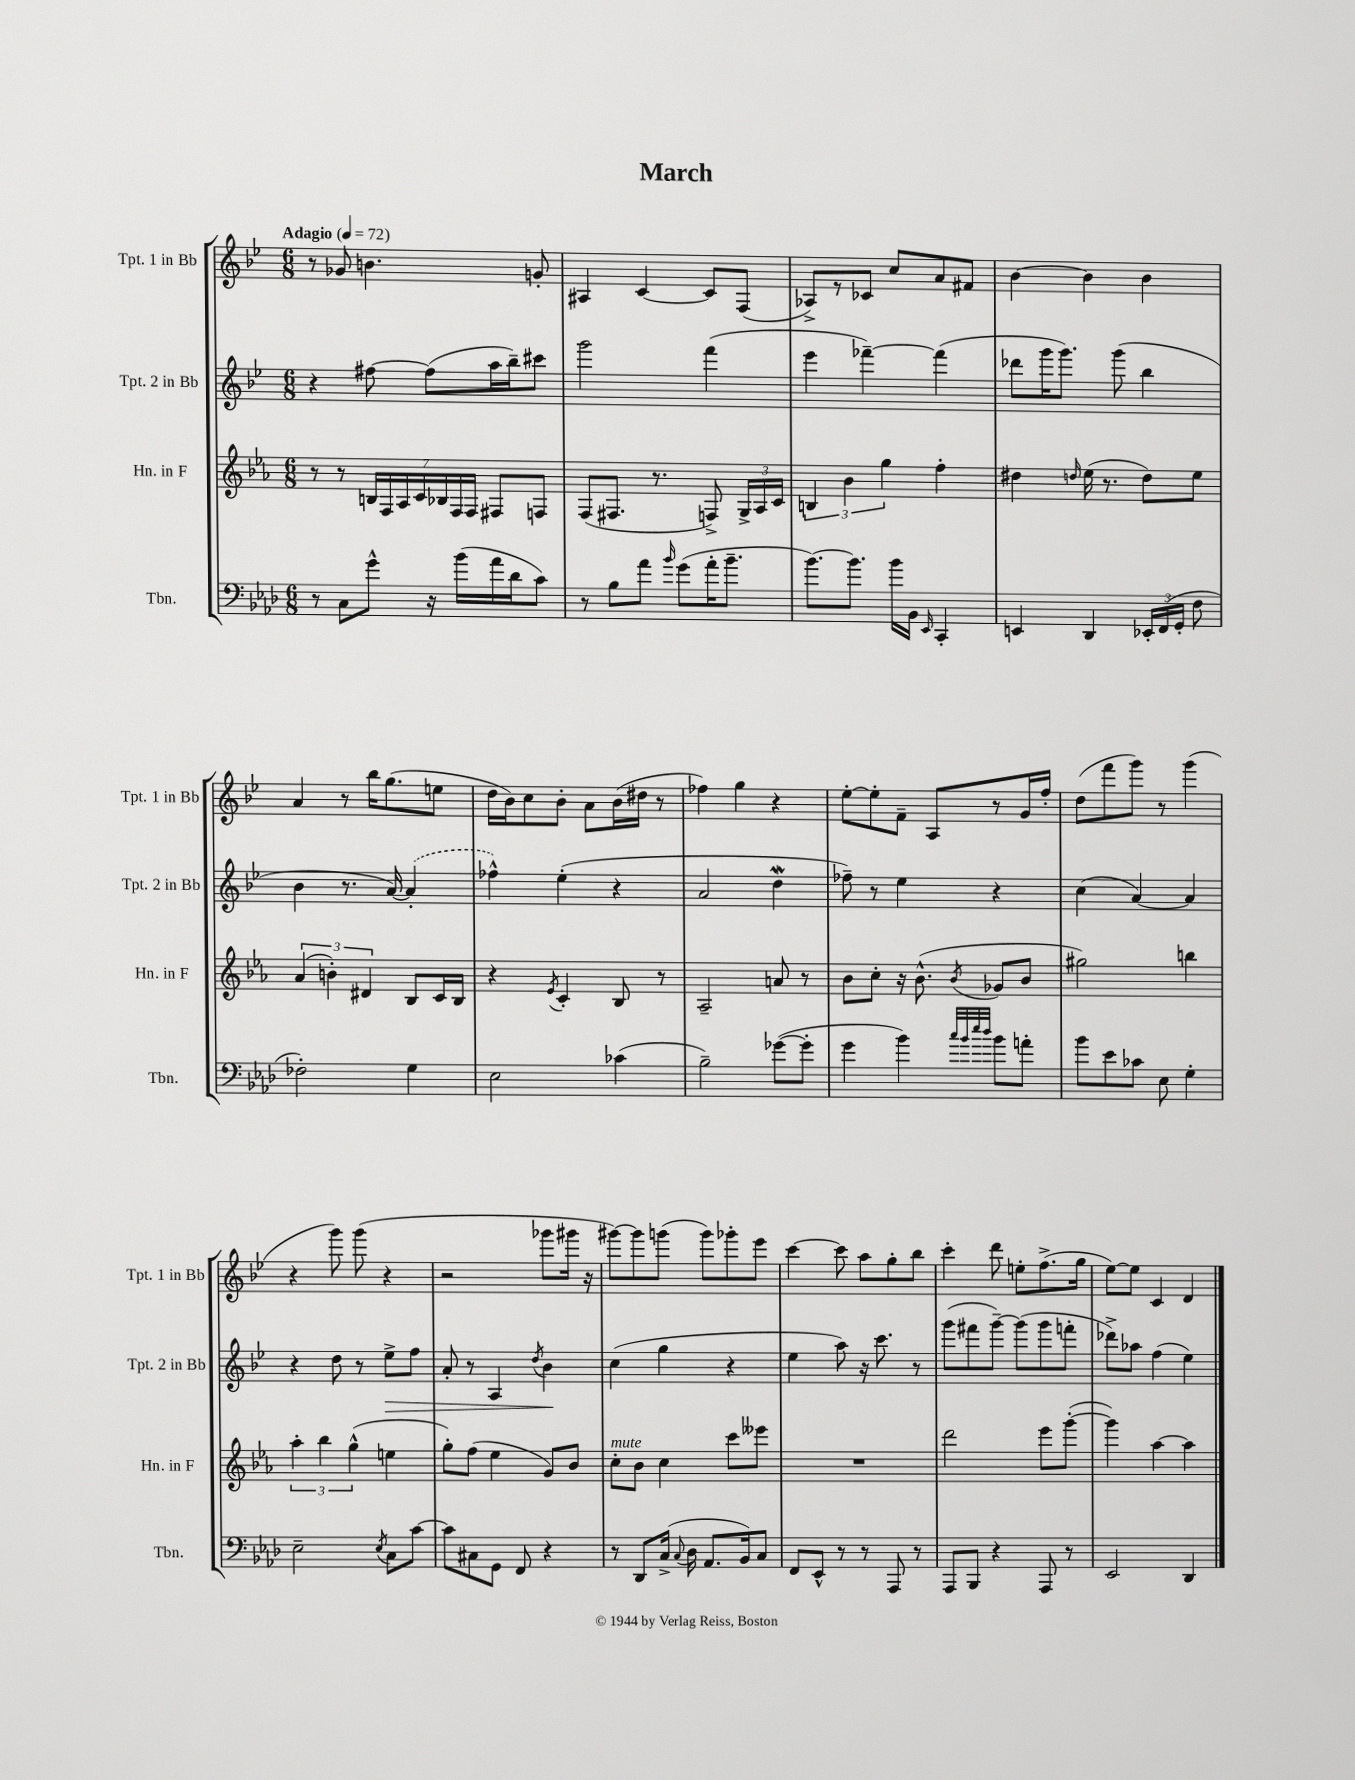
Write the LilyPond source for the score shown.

\header { title = "March" }
<<
\new StaffGroup <<
\new Staff = "s0" \with { instrumentName = "Tpt. 1 in Bb" shortInstrumentName = "Tpt. 1 in Bb" } {
    \clef treble \key bes \major \numericTimeSignature \time 6/8 \tempo "Adagio" 4 = 72
    \autoBeamOff r8 ges'8 b'4. g'8-. |
    ais4 c'4~ c'8[ f8]( |
    aes8[->) r8 ces'8] c''8[ a'8 fis'8] |
    bes'4~ bes'4 bes'4 |
    a'4 r8 bes''16[ g''8.( e''8] |
    d''16[ bes'16) c''8 bes'8]-. a'8[ bes'16( dis''16] r8 |
    fes''4) g''4 r4 |
    ees''8[~-. ees''8-. f'8]-- a8[ r8 g'16 f''16]-. |
    d''8[( f'''8 g'''8]) r8 g'''4( |
    r4 g'''8) g'''8( r4 |
    r2 ges'''8[ gis'''16] r16 |
    gis'''8[~) gis'''8 g'''8]( g'''8[) ges'''8-. ees'''8] |
    c'''4~ c'''8 a''8[ g''8-. bes''8] |
    c'''4-. d'''8 e''8[-. f''8.->( g''16] |
    ees''8[~) ees''8] c'4 d'4 \bar "|." |
}
\new Staff = "s1" \with { instrumentName = "Tpt. 2 in Bb" shortInstrumentName = "Tpt. 2 in Bb" } {
    \clef treble \key bes \major \numericTimeSignature \time 6/8
    \autoBeamOff r4 fis''8~ fis''8[( a''16 bes''16--) cis'''8] |
    g'''2 f'''4( |
    ees'''4 fes'''4~--) fes'''4( |
    des'''8[ g'''16 g'''8.]) g'''8( bes''4 |
    bes'4 r8. a'16~) \once \slurDashed a'4-.( |
    fes''4-^) ees''4-.( r4 |
    a'2 d''4\mordent |
    fes''8--) r8 ees''4 r4 |
    c''4( a'4~) a'4 |
    r4 d''8 r8 ees''8[->\> f''8] |
    a'8-. r8 a4 \acciaccatura { d''8 } bes'4\! |
    c''4( g''4 r4 |
    ees''4 a''8) r16 c'''8. r8 |
    g'''8[( fis'''8 g'''8]~--) g'''8[( g'''8 f'''8]-. |
    des'''8[->) aes''8] f''4( ees''4) \bar "|." |
}
\new Staff = "s2" \with { instrumentName = "Hn. in F" shortInstrumentName = "Hn. in F" } {
    \clef treble \key ees \major \numericTimeSignature \time 6/8
    \autoBeamOff r8 r8 \tuplet 7/4 { b16[ f16 aes16 c'16 bes16 f16 f16] } fis8[ f8] |
    f8[( fis8.] r8. f8->) \tuplet 3/2 { g16[-> aes16 c'16] } |
    \tuplet 3/2 { b4 bes'4 g''4 } f''4-. |
    dis''4 \grace { d''16 } ees''16( r8. d''8[) ees''8] |
    \tuplet 3/2 { aes'4( b'4-.) dis'4 } bes8[ c'16 bes16] |
    r4 \acciaccatura { ees'8 } c'4-. bes8 r8 |
    aes2-- a'8 r8 |
    bes'8[ c''8]-. r16 bes'8.-^( \acciaccatura { bes'8 } ges'8[ bes'8] |
    gis''2) b''4 |
    \tuplet 3/2 { aes''4-. bes''4 g''4-^( } e''4 |
    g''8[-.) f''8]( ees''4 g'8[) bes'8] |
    c''8[-.^\markup { \italic "mute" } bes'8] c''4 c'''8[ eeses'''8] |
    R2. |
    d'''2 ees'''8[ g'''8]~-.( |
    g'''4) aes''4~ aes''4 \bar "|." |
}
\new Staff = "s3" \with { instrumentName = "Tbn." shortInstrumentName = "Tbn." } {
    \clef bass \key aes \major \numericTimeSignature \time 6/8
    \autoBeamOff r8 c8[ g'8]-^ r16 bes'16[( aes'16 des'16 c'8]) |
    r8 bes8[ aes'8] \grace { bes'16 } g'8[( aes'16-. bes'8.]-- |
    bes'8.[~) bes'8.] bes'16[ bes,16] \grace { ees,16 } c,4-. |
    e,4 des,4 \tuplet 3/2 { ees,16[-. f,16( g,16]-. } f8 |
    fes2-.) g4 |
    ees2 ces'4( |
    bes2--) ges'8[~( ges'8]-. |
    g'4 bes'4) \grace { c''32[ bes'32 ees''32 des''32] } bes'8[ a'8]-. |
    bes'8[ ees'8 ces'8] ees8 g4-. |
    ees2-- \acciaccatura { ees8 } c8[ c'8]~ |
    c'8[ cis8 g,8] f,8 r4 |
    r8 des,8[ c16]->( \appoggiatura { c8 } des16 aes,8.[ bes,16) c8] |
    f,8[ ees,8]-^ r8 r8 aes,,8 r8 |
    aes,,8[ bes,,8] r4 aes,,8 r8 |
    ees,2 des,4 \bar "|." |
}
>>
>>
\layout { \context { \Score \remove "Bar_number_engraver" } }
